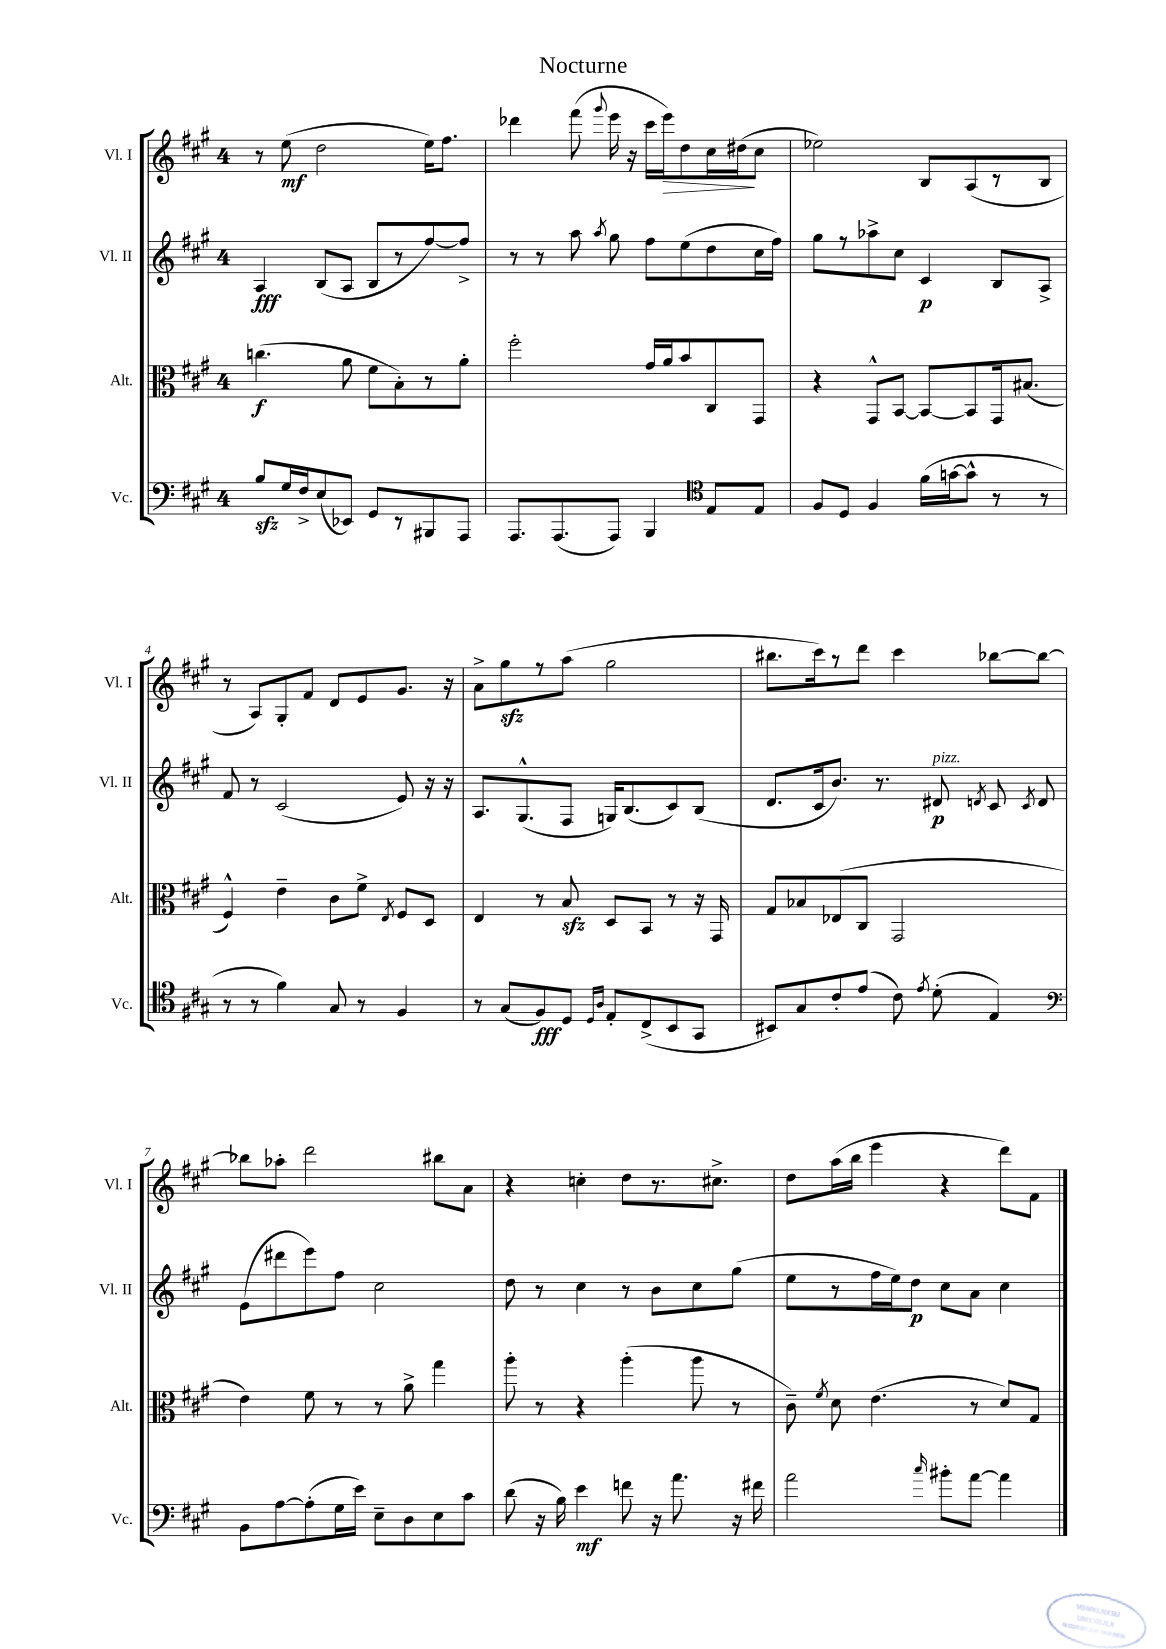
\header { title = "Nocturne" }
<<
\new StaffGroup <<
\new Staff = "s0" \with { instrumentName = "Vl. I" shortInstrumentName = "Vl. I" } {
    \clef treble \key a \major \once \override Staff.TimeSignature.style = #'single-digit \time 4/4
    \autoBeamOff r8 e''8\mf( d''2 e''16[) fis''8.] |
    des'''4 fis'''8( \appoggiatura { gis'''8 } e'''16 r16 cis'''16[ e'''16\>) d''8 cis''16 dis''16\!( cis''8] |
    ees''2) b8[ a8( r8 b8] |
    r8 a8[) gis8-. fis'8] d'8[ e'8 gis'8.] r16 |
    a'8[-> gis''8\sfz r8 a''8]( gis''2 |
    bis''8.[ cis'''16) r8 d'''8] cis'''4 bes''8[~ bes''8]~ |
    bes''8[ aes''8]-. d'''2 bis''8[ a'8] |
    r4 c''4-. d''8[ r8. cis''8.]-> |
    d''8[ a''16( b''16] e'''4 r4 d'''8[) fis'8] \bar "|." |
}
\new Staff = "s1" \with { instrumentName = "Vl. II" shortInstrumentName = "Vl. II" } {
    \clef treble \key a \major \once \override Staff.TimeSignature.style = #'single-digit \time 4/4
    \autoBeamOff a4\fff b8[( a8] b8[ r8 fis''8~) fis''8]-> |
    r8 r8 a''8 \acciaccatura { a''8 } gis''8 fis''8[ e''8( d''8 cis''16 fis''16]) |
    gis''8[ r8 aes''8-> cis''8] cis'4\p b8[ a8]-> |
    fis'8 r8 cis'2( e'8) r16 r16 |
    a8.[ gis8.-^( fis8] g16[) b8.( cis'8) b8]( |
    d'8.[ cis'16 b'8.]) r8. dis'8\p^\markup { \italic "pizz." } \acciaccatura { d'8 } cis'8 \acciaccatura { cis'8 } d'8 |
    e'8[( dis'''8 e'''8) fis''8] cis''2 |
    d''8 r8 cis''4 r8 b'8[ cis''8 gis''8]( |
    e''8[ r8 fis''16 e''16) d''8]\p cis''8[ a'8] cis''4 \bar "|." |
}
\new Staff = "s2" \with { instrumentName = "Alt." shortInstrumentName = "Alt." } {
    \clef alto \key a \major \once \override Staff.TimeSignature.style = #'single-digit \time 4/4
    \autoBeamOff c''4.\f( a'8 fis'8[ b8-.) r8 a'8]-. |
    fis''2-. gis'16[ a'16 b'8 cis8 gis,8] |
    r4 gis,8[-^ b,8]~ b,8[~ b,8 gis,16 bis8.]( |
    fis4-^) e'4-- cis'8[ fis'8]-> \acciaccatura { e8 } fis8[ d8] |
    e4 r8 b8\sfz d8[ b,8] r8 r16 gis,16 |
    gis8[ bes8 ees8( cis8] gis,2 |
    e'4) fis'8 r8 r8 a'8-> gis''4 |
    a''8-. r8 r4 a''4-.( a''8 r8 |
    cis'8--) \acciaccatura { fis'8 } d'8 e'4.( r8 d'8[) gis8] \bar "|." |
}
\new Staff = "s3" \with { instrumentName = "Vc." shortInstrumentName = "Vc." } {
    \clef bass \key a \major \once \override Staff.TimeSignature.style = #'single-digit \time 4/4
    \autoBeamOff b8[\sfz gis16 fis16-> e8( ees,8]) gis,8[ r8 bis,,8 a,,8] |
    a,,8.[ a,,8.( a,,8]) b,,4 \clef tenor e8[ e8] |
    fis8[ d8] fis4 fis'16[( g'16~ g'8]-^ r8 r8 |
    r8 r8 fis'4) gis8 r8 fis4 |
    r8 gis8[( fis8\fff) d8] \grace { d16[ a16] } e8[-. cis8->( b,8 gis,8] |
    bis,8[) gis8 cis'8-. e'8]( cis'8) \acciaccatura { e'8 } d'8-.( e4) |
    \clef bass b,8[ a8~ a8-.( gis16 e'16]) e8[-- d8 e8 cis'8] |
    d'8( r16 b16) e'4\mf f'8 r16 a'8. r16 fis'16 |
    a'2 \grace { cis''16 } bis'8[-. a'8]~ a'4 \bar "|." |
}
>>
>>
